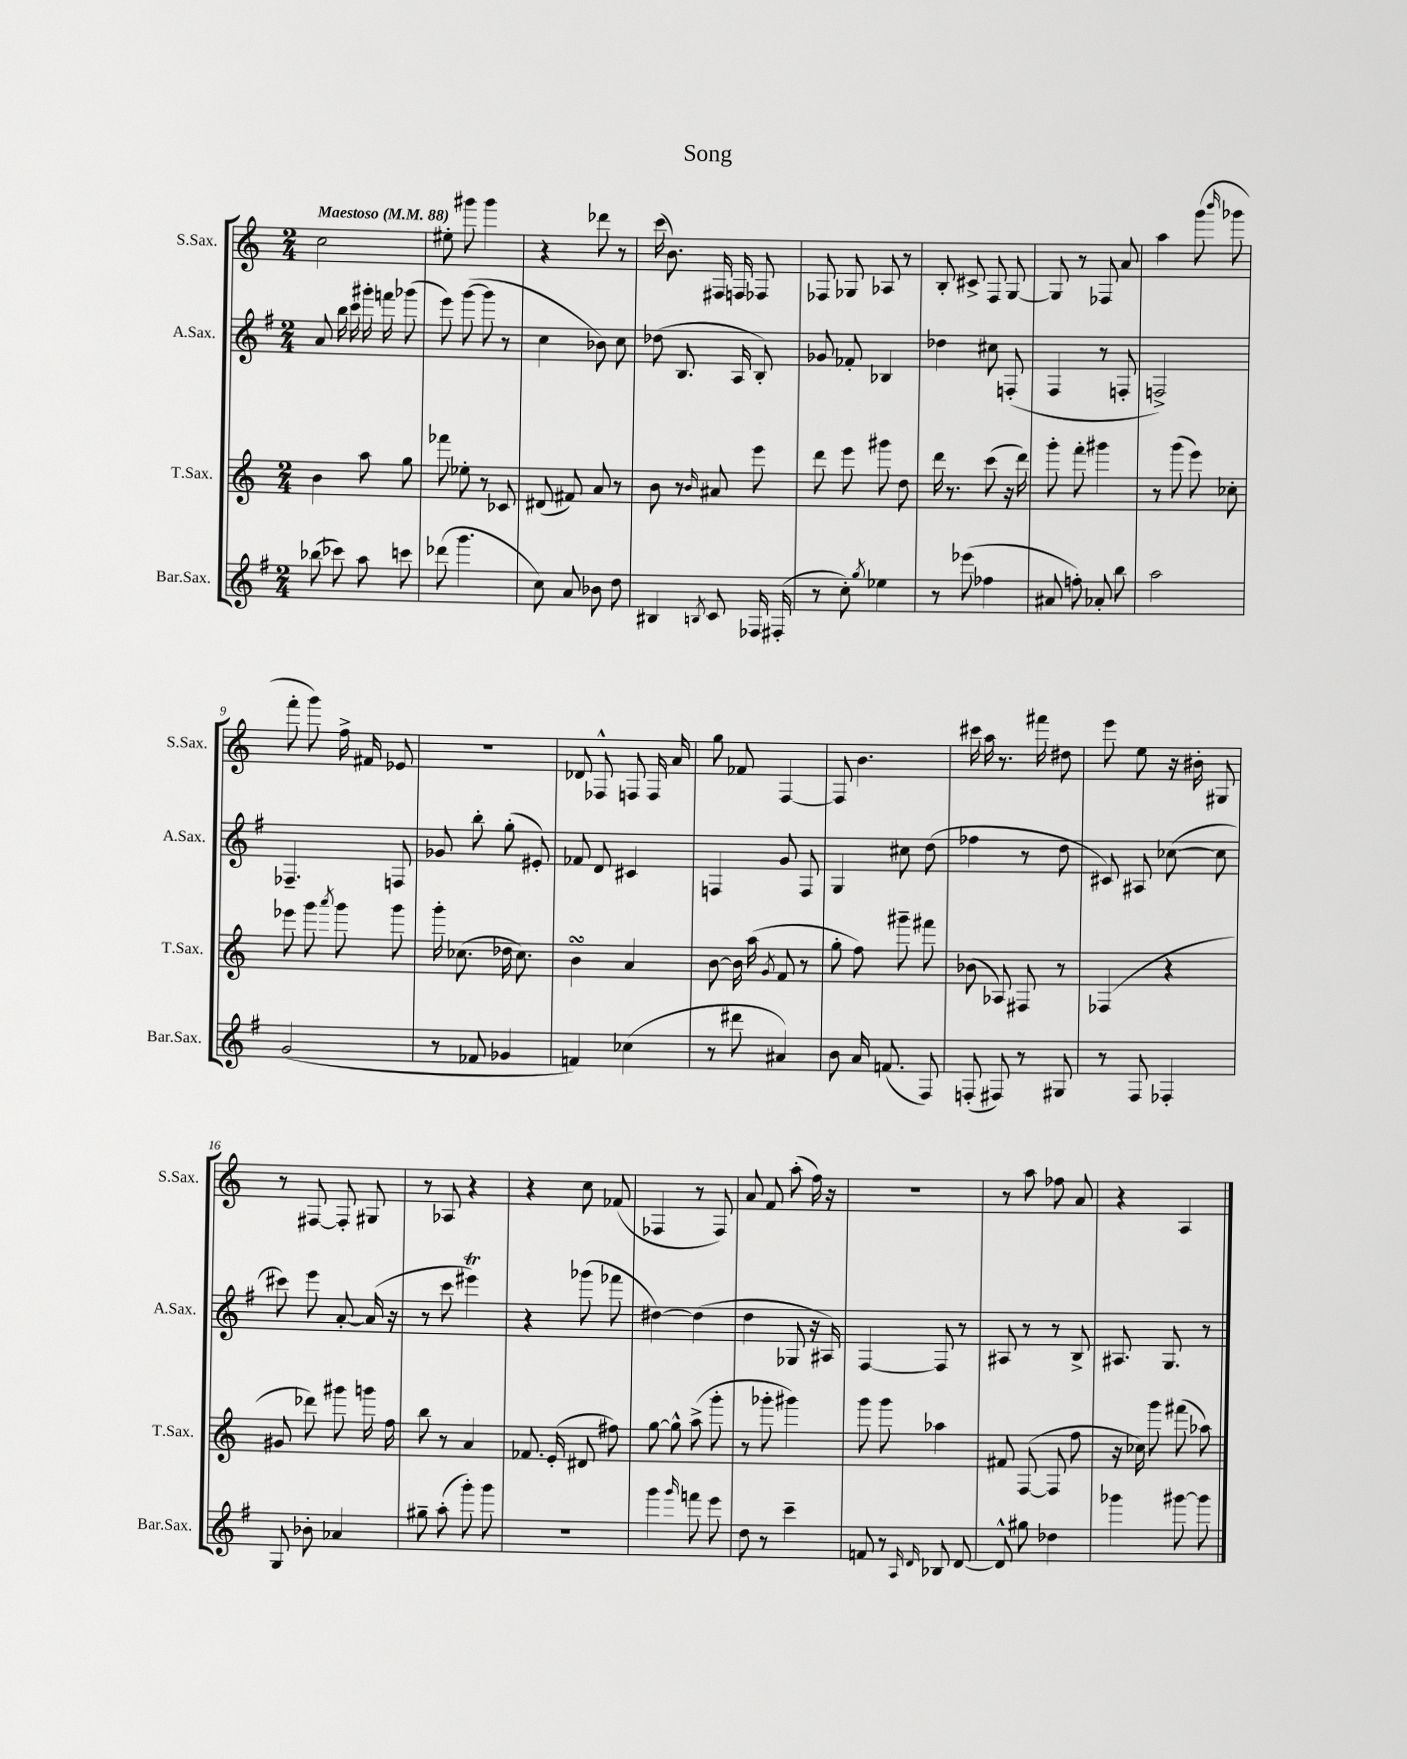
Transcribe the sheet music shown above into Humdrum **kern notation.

**kern	**kern	**kern	**kern
*staff4	*staff3	*staff2	*staff1
*clefG2	*clefG2	*clefG2	*clefG2
*k[f#]	*k[]	*k[f#]	*k[]
*M2/4	*M2/4	*M2/4	*M2/4
*MM88	*MM88	*MM88	*MM88
(8bb-\	4b\	8a/	2cc\
8ccc-\)	.	16bb\	.
.	.	16ccc\	.
8aa\	8aa\	16ggg#'\	.
.	.	16fff\	.
8ccc\	8gg\	(8ggg-\	.
=	=	=	=
(8ddd-\	8fff-\	8eee\)	8ee#'\
4.ggg\	8ee-'\	([8ggg\	8ggg#\
.	8r	8ggg\]	4ggg#\
.	8c-/	8r	.
=	=	=	=
8cc\)	(8d#/	4cc\	4r
8a/	8f#/)	.	.
8b-\	8a/	8b-\)	8ddd-\
8dd\	8r	8cc\	8r
=	=	=	=
4B#/	8b\	(8dd-\	(16ccc\
.	.	.	8.b\)
.	8r	8.B/	.
8qB/	16qqb/	.	.
8c/	8a#/	.	16F#/
.	.	16A/	16F/
16F-/	8eee\	8B'/)	8F-/
(16F#'/	.	.	.
=	=	=	=
8r	8ddd\	8g-/	8F-/
8cc'\)	8eee\	8f-'/	8G-/
8qgg/	.	.	.
4ee-\	8ggg#\	4B-/	8A-/
.	8dd\	.	8r
=	=	=	=
8r	16ddd\	4dd-\	8B'/
.	8.r	.	.
(8eee-\	.	.	8c#^/
4ff-\	(8ccc\	8cc#\	8F/
.	16r	(8F'/	[8G/
.	16ddd\)	.	.
=	=	=	=
8a#/	8ggg'\	4F#/	8G/]
8ff'\)	8fff'\	.	8r
8a-'/	4ggg#\	8r	8F-/
8bb\	.	8F'/	8a/
=	=	=	=
2aa\	8r	2F^/)	4aa\
.	(8ggg\	.	.
.	8eee\)	.	(8ggg\
.	.	.	16qqbbb/
.	8cc-'\	.	8ggg-\
=	=	=	=
(2g/	8eee-\	4.F-~/	8fff'\
.	8ggg\	.	8ggg\)
.	8qaaa/	.	.
.	8ggg\	.	16ff^\
.	.	.	16f#/
.	8ggg\	8F/	8e-/
=	=	=	=
8r	16ggg'\	8g-/	2r
.	(8.cc-\	.	.
8f-/	.	8bb'\	.
4g-/	16dd-\	(8gg'\	.
.	8.cc-\)	.	.
.	.	8e#'/)	.
=	=	=	=
4f/)	4b\	8f-/	8d-/
.	.	8d/	8F-^^/
(4cc-\	4a/	4c#/	8F/
.	.	.	16F/
.	.	.	16a/
=	=	=	=
8r	[8b\	4F/	8gg\
8ddd#\	16b\]	.	8f-/
.	(16aa\	.	.
.	8qg/	.	.
4a#/)	8f/	8g/	[4F/
.	8r	8F/	.
=	=	=	=
8b\	8gg'\	4G/	8F/]
16a/	8ff\)	.	4.b\
(8.f/	.	.	.
.	8ggg#~\	8cc#\	.
8F#/)	8fff#\	(8dd\	.
=	=	=	=
(8F'/	(8b-\	4ff-\	16ccc#\
.	.	.	16aa\
8F#/)	8A-/)	.	8.r
8r	8F#/	8r	.
.	.	.	16fff#\
8G#/	8r	8dd\	8dd#\
=	=	=	=
8r	(4F-/	8c#/)	8eee\
8F#/	.	8A#/	8ee\
4F-'/	4r	([8cc-\	16r
.	.	.	16b#'\
.	.	8cc-\]	8G#/
=	=	=	=
8G/	8g#/	8ccc#\)	8r
8b-'\	8ddd-\)	8eee\	[8F#/
4a-/	8ggg#\	[8a'/	8F#'/]
.	16ggg\	(16a/]	8G#/
.	16ff\	16r	.
=	=	=	=
8gg#~\	8bb\	8r	8r
(8aa'\	8r	8ccc\	8A-/
8ggg'\)	4a/	4eee#\)	4r
8ggg\	.	.	.
=	=	=	=
2r	8.f-/	4r	4r
.	(16e'/	.	.
.	8d#/	(8ggg-\	8cc\
.	8ff#\)	8fff-\	(8f-/
=	=	=	=
4ggg\	[8gg\	[4dd#\)	4F-/
.	8gg^^\]	.	.
16qqggg/	.	.	.
8fff\	(8aa^\	(4dd#\]	8r
8eee\	8ggg'\	.	8F-/)
=	=	=	=
8dd\	8r	4dd\	8a/
8r	8ggg-'\	.	8f/
4ccc~\	4ggg#\)	8G-/	(8aa'\
.	.	16r	16ff\)
.	.	16A#/)	16r
=	=	=	=
8f/	8ggg\	[4F#/	2r
8r	8ggg\	.	.
16qqA/	.	.	.
16qqd/	.	.	.
8B-/	4aa-\	8F#/]	.
[8d/	.	8r	.
=	=	=	=
8d^^/]	8f#/	8A#/	8r
8gg#\	([8F/	8r	8aa\
4dd-\	8F/]	8r	8ff-\
.	8ff\	8B^/	8a/
=	=	=	=
4ggg-\	16r	8.A#/	4r
.	16cc-\)	.	.
.	8ggg\	.	.
.	.	8.G/	.
[8ggg#\	(8fff#\	.	4A/
8ggg#\]	8aa-\)	8r	.
==	==	==	==
*-	*-	*-	*-
